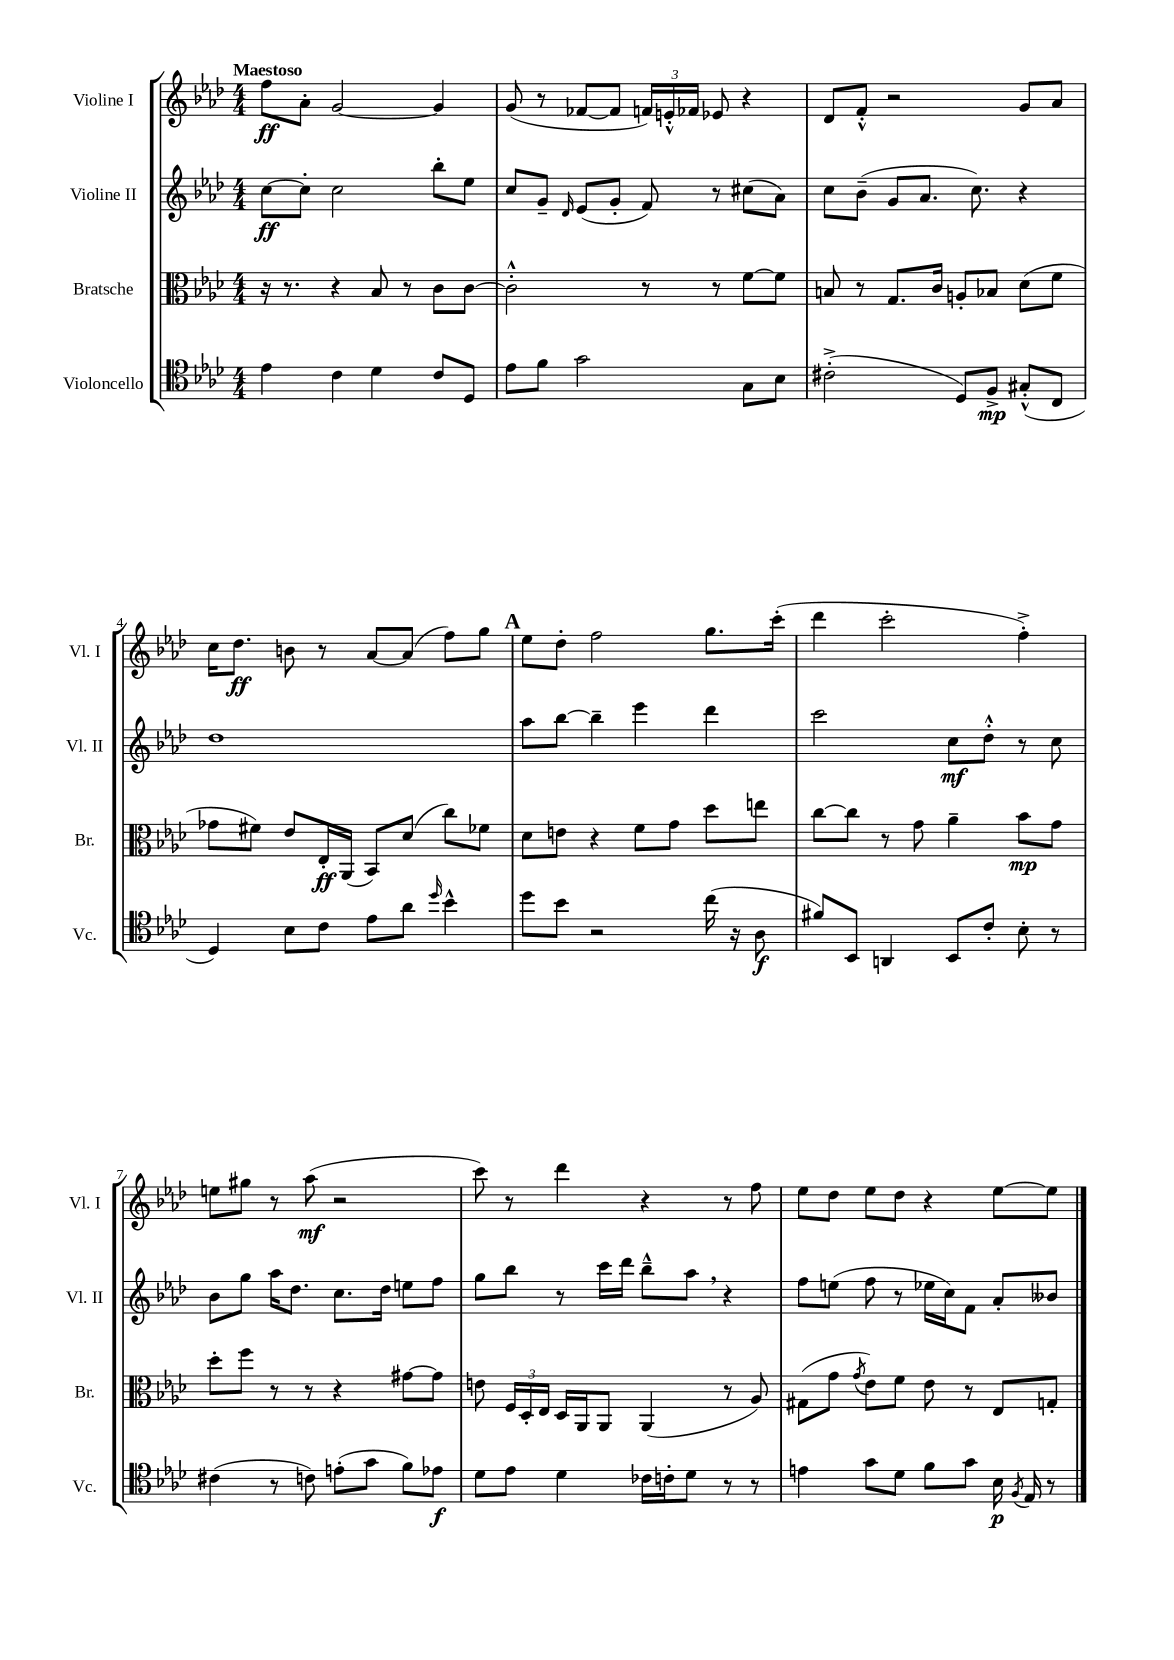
<<
\new StaffGroup <<
\new Staff = "s0" \with { instrumentName = "Violine I" shortInstrumentName = "Vl. I" } {
    \clef treble \key aes \major \numericTimeSignature \time 4/4 \tempo "Maestoso"
    \autoBeamOff f''8[\ff aes'8]-. g'2~ g'4 |
    g'8( r8 fes'8[~ fes'8] \tuplet 3/2 { f'16[) e'16-.-^ fes'16] } ees'8 r4 |
    des'8[ f'8]-.-^ r2 g'8[ aes'8] |
    c''16[ des''8.]\ff b'8 r8 aes'8[~ aes'8]( f''8[) g''8] |
    \mark \markup { \bold "A" } ees''8[ des''8]-. f''2 g''8.[ c'''16]-.( |
    des'''4 c'''2-. f''4-.->) |
    e''8[ gis''8] r8 aes''8\mf( r2 |
    c'''8) r8 des'''4 r4 r8 f''8 |
    ees''8[ des''8] ees''8[ des''8] r4 ees''8[~ ees''8] \bar "|." |
}
\new Staff = "s1" \with { instrumentName = "Violine II" shortInstrumentName = "Vl. II" } {
    \clef treble \key aes \major \numericTimeSignature \time 4/4
    \autoBeamOff c''8[~\ff c''8]-. c''2 bes''8[-. ees''8] |
    c''8[ g'8]-- \grace { des'16 } ees'8[( g'8]-. f'8) r8 cis''8[( aes'8]) |
    c''8[ bes'8]--( g'8[ aes'8.] c''8.) r4 |
    des''1 |
    \mark \markup { \bold "A" } aes''8[ bes''8]~ bes''4-- ees'''4 des'''4 |
    c'''2 c''8[\mf des''8]-.-^ r8 c''8 |
    bes'8[ g''8] aes''16[ des''8.] c''8.[ des''16] e''8[ f''8] |
    g''8[ bes''8] r8 c'''16[ des'''16] bes''8[---^ aes''8] \breathe r4 |
    f''8[ e''8]( f''8 r8 ees''16[ c''16) f'8] aes'8[-. beses'8] \bar "|." |
}
\new Staff = "s2" \with { instrumentName = "Bratsche" shortInstrumentName = "Br." } {
    \clef alto \key aes \major \numericTimeSignature \time 4/4
    \autoBeamOff r16 r8. r4 bes8 r8 c'8[ c'8]~ |
    c'2-.-^ r8 r8 f'8[~ f'8] |
    b8 r8 g8.[ c'16] a8[-. bes8] des'8[( f'8] |
    ges'8[ fis'8]) ees'8[ ees16-.\ff aes,16]( bes,8[) des'8]( c''8[) fes'8] |
    \mark \markup { \bold "A" } des'8[ e'8] r4 f'8[ g'8] des''8[ e''8] |
    c''8[~ c''8] r8 g'8 aes'4-- bes'8[\mp g'8] |
    des''8[-. f''8] r8 r8 r4 gis'8[~ gis'8] |
    e'8 \tuplet 3/2 { f16[ des16-. ees16] } des16[ aes,16 aes,8] aes,4( r8 aes8) |
    gis8[( g'8] \acciaccatura { g'8 } ees'8[) f'8] ees'8 r8 ees8[ g8]-. \bar "|." |
}
\new Staff = "s3" \with { instrumentName = "Violoncello" shortInstrumentName = "Vc." } {
    \clef tenor \key aes \major \numericTimeSignature \time 4/4
    \autoBeamOff ees'4 c'4 des'4 c'8[ des8] |
    ees'8[ f'8] g'2 g8[ bes8] |
    cis'2-.->( des8[) f8]->\mp gis8[-.-^( c8] |
    des4) bes8[ c'8] ees'8[ aes'8] \grace { des''16 } bes'4-^ |
    \mark \markup { \bold "A" } des''8[ bes'8] r2 c''16( r16 aes8\f |
    fis'8[) bes,8] a,4 bes,8[ c'8]-. bes8-. r8 |
    cis'4( r8 c'8) e'8[-.( g'8] f'8[) ees'8]\f |
    des'8[ ees'8] des'4 ces'16[ c'16-. des'8] r8 r8 |
    e'4 g'8[ des'8] f'8[ g'8] bes16\p \acciaccatura { f8 } ees16 r8 \bar "|." |
}
>>
>>
